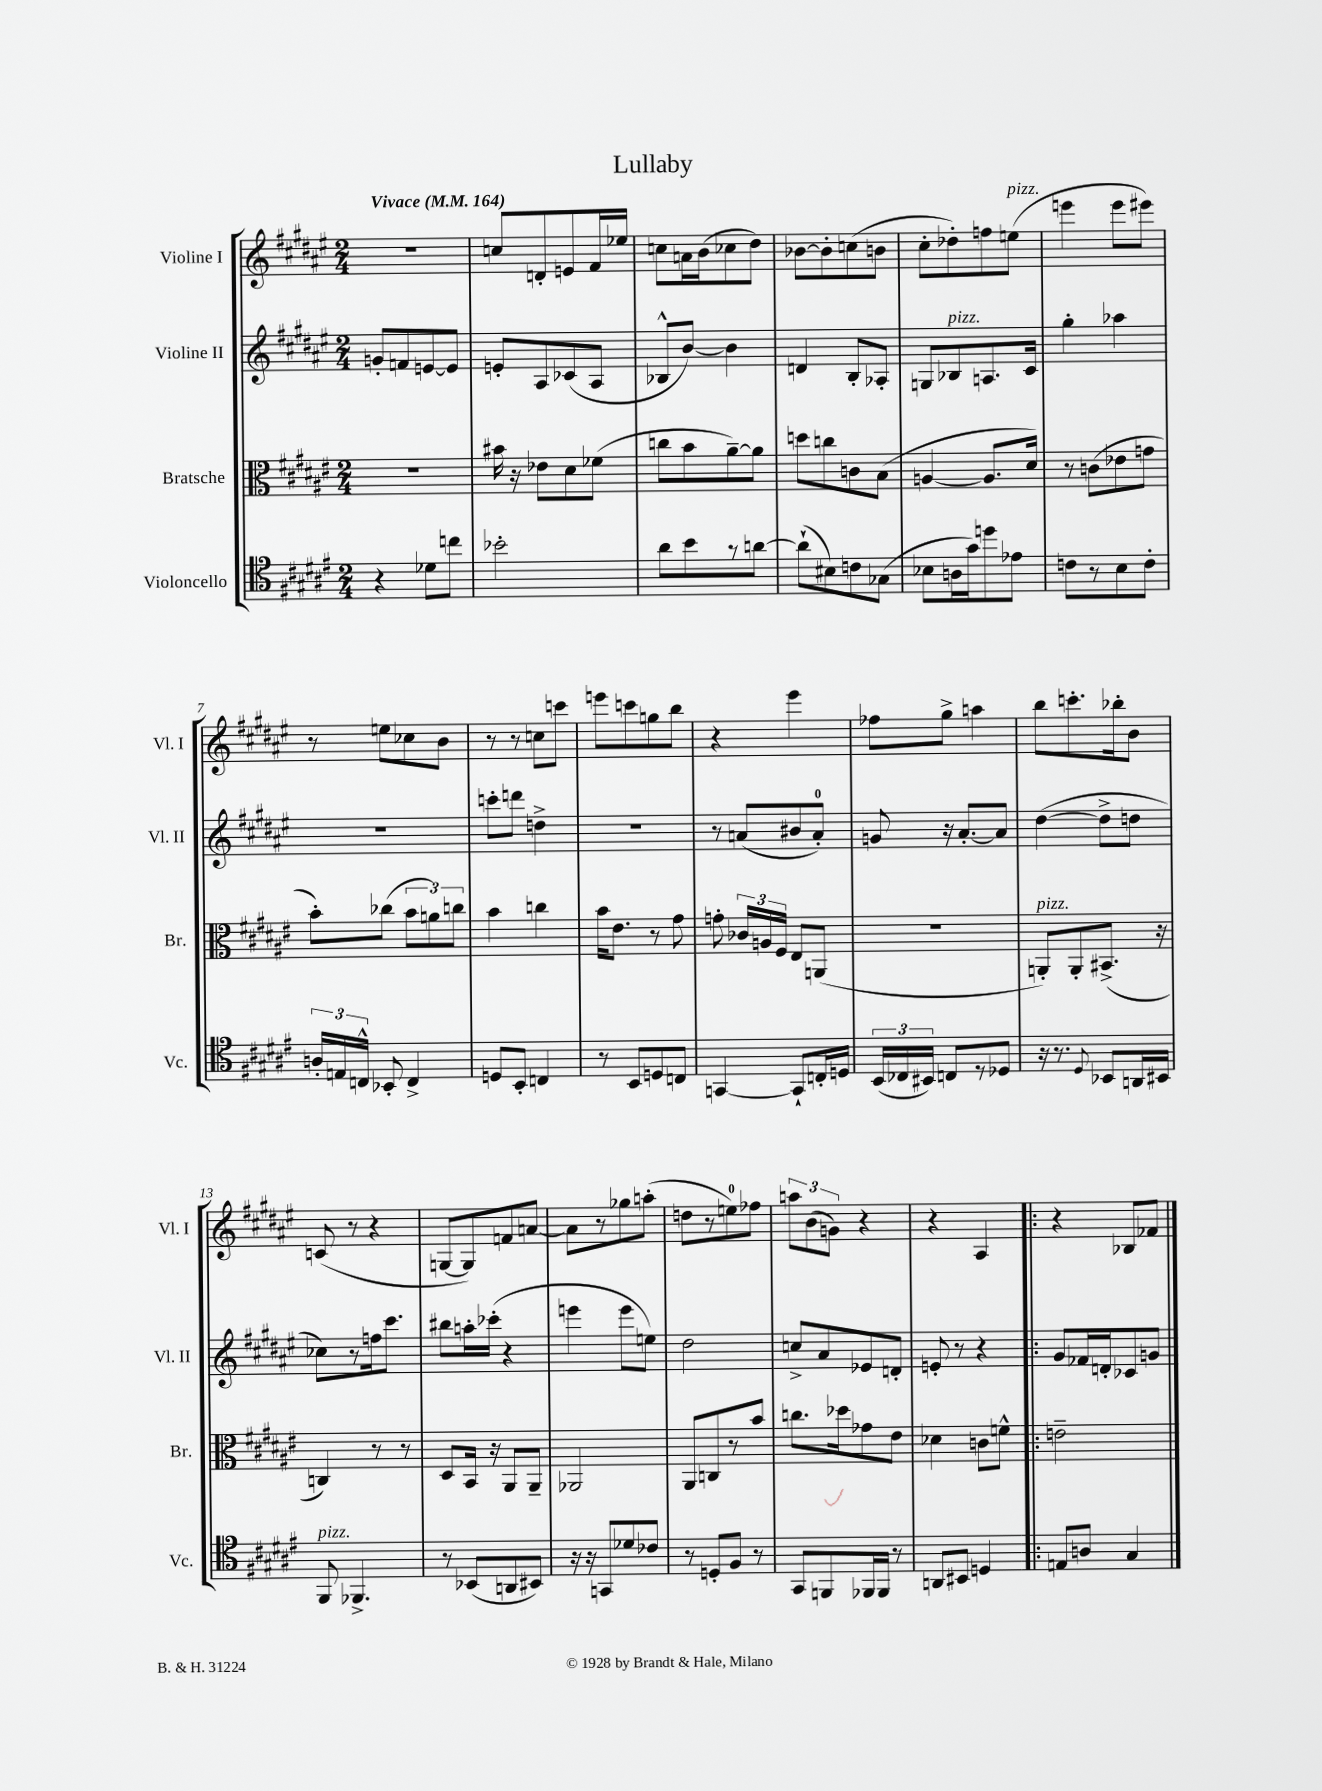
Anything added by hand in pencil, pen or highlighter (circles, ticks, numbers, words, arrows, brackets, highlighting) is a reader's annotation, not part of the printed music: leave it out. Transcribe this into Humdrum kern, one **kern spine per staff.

**kern	**kern	**kern	**kern
*part4	*part3	*part2	*part1
*staff4	*staff3	*staff2	*staff1
*I"Violoncello	*I"Bratsche	*I"Violine II	*I"Violine I
*I'Vc.	*I'Br.	*I'Vl. II	*I'Vl. I
*clefC4	*clefC3	*clefG2	*clefG2
*k[f#c#g#d#a#e#]	*k[f#c#g#d#a#e#]	*k[f#c#g#d#a#e#]	*k[f#c#g#d#a#e#]
*M2/4	*M2/4	*M2/4	*M2/4
*MM164	*MM164	*MM164	*MM164
=1	=1	=1	=1
!	!	!	!LO:TX:a:B:t=Vivace
4r	2r	8gn'/L	2r
.	.	8fn/	.
8d-X\L	.	[8en/	.
8ccn\J	.	8e/J]	.
=2	=2	=2	=2
2b-X'\	16b#X\	8en'/L	8ccn/L
.	16r	.	.
.	8e-X\L	8A#/	8dn'/
.	8d#\	(8c-X/	8en/
.	(8f-X\J	8A#/J	16f#/L
.	.	.	16ee-X/JJ
=3	=3	=3	=3
8a#\L	8ccn\L	8B-X^^/L	8ccn\L
8b\	8b\	[8b/J)	16an\L
.	.	.	(16b\J
8r	[8a#~\)	4b\]	8cc-X\
[8an\J	8a#\J]	.	8dd#\J)
=4	=4	=4	=4
(8a`\L]	8ddn\L	4dn/	[8b-X\L
8B#X\)	8ccn\	.	8b-'\]
8cn\	8cn\	8B'/L	(8ccn\
(8G-X\J	(8B\J	8A-X'/J	8bn\J
=5	=5	=5	=5
8B-X\L	[4An/	8Gn/L	8cc#'\L
!	!	!LO:TX:a:i:t=pizz.	!
16An\L	.	8B-X/	8dd-X'\)
16g#\J)	.	.	.
8ddn\	8.A/L]	8.An/	8ffn\
!	!	!	!LO:TX:a:i:t=pizz.
8e-X\J	.	.	(8een\J
.	16d#/Jk)	16c#/Jk	.
=6	=6	=6	=6
8cn\L	8r	4gg#'\	4eeen\
8r	(8cn\L	.	.
8B\	8e-X\	4aa-X\	8eee\L
8c'\J	8gn\J	.	8eee#X\J)
!!LO:LB:g=z
=7	=7	=7	=7
24An'/LL	8b'\L)	2r	8r
24En/	.	.	.
24Cn^^/JJ	.	.	.
8BB-X'/	(8cc-X\J	.	8een\L
4C^/	12b\L	.	8cc-X\
.	12an\)	.	.
.	.	.	8b\J
.	12ccn\J	.	.
=8	=8	=8	=8
8Dn/L	4b\	8cccn'\L	8r
8BB'/J	.	8dddn\J	8r
4Cn/	4ccn\	4ddn^\	8ccn\L
.	.	.	8cccn\J
=9	=9	=9	=9
8r	16b\KL	2r	8eeen\L
.	8.e#\J	.	.
8BB/L	.	.	8cccn\
8Dn/	8r	.	8ggn\
8Cn/J	8g#\	.	8bb\J
=10	=10	=10	=10
[4GGn/	8gn'\	8r	4r
.	24c-X/LL	(8an/L	.
.	24An/	.	.
.	24F#/JJ	.	.
8GG`/L]	8E#/L	8b#X/	4eee#\
16Cn'/L	(8AAn/J	8a'/J)	.
16Dn/JJ	.	.	.
=11	=11	=11	=11
(24BB/LL	2r	8gn/	8ff-X\L
24C-X/	.	.	.
24BB#X/JJ)	.	.	.
8Cn/L	.	16r	8gg#^\J
.	.	[8.a#'/L	.
8r	.	.	4aan\
8D-X/J	.	8a#/J]	.
=12	=12	=12	=12
!	!LO:TX:a:i:t=pizz.	!	!
16r	8AAn'/L)	([4dd#\	8bb\L
8.r	.	.	.
.	8AA'/	.	8.cccn'\
8qqD#/	.	.	.
8BB-X/L	(8.BB#X^/J	8dd#^\L]	.
.	.	.	16bb-X'\k
16AAn/L	.	8ddn\J	8b\J
16BB#X/JJ	16r	.	.
!!LO:LB:g=z
=13	=13	=13	=13
!LO:TX:a:i:t=pizz.	!	!	!
8FF#/	4Cn/)	8cc-X\L)	(8cn/
4.FF-X^/	.	8r	8r
.	8r	16ffn\k	4r
.	.	8.ccc#\J	.
.	8r	.	.
=14	=14	=14	=14
8r	8D#/L	8bb#X\L	[8Gn/L
(8BB-X/L	16BB/Jk	16aan'\L	8G/])
.	16r	(16ccc-X'\JJ	.
8AAn/	8AA#/L	4r	8fn/
8BB#X/J)	8AA#~/J	.	[8an/J
=15	=15	=15	=15
16r	2AA-X/	4eeen\	8a\L]
16r	.	.	.
8GGn/L	.	.	8r
8d-X/	.	8eee\L	8gg-X\
8c-X/J	.	8een\J)	(8aan'\J
=16	=16	=16	=16
8r	8AA#/L	2dd#\	8ddn\L
8Dn'/L	8Cn/	.	8r
8F#/J	8r	.	8een\)
8r	8b/J	.	8ff-X\J
=17	=17	=17	=17
8GG#/L	8.ccn\L	8ccn^/L	12aan\L
.	.	.	(12b\
8FFn/	.	8a#/	.
.	.	.	12gn\J)
.	16dd-X\k	.	.
16FF-X/L	8g-X\	8e-X/	4r
16FF-/JJ	.	.	.
8r	8e#\J	8dn'/J	.
=18	=18	=18	=18
8AAn/L	4d-X\	8en'/	4r
8BB#X/J	.	8r	.
4Dn/	8cn\L	4r	4A#/
.	8fn^^\J	.	.
=19!|:	=19!|:	=19!|:	=19!|:
8En/L	2en~\	8g#/L	4r
8An/J	.	16f-X/L	.
.	.	16dn'/J	.
4G#/	.	8c-X/	8B-X/L
.	.	8gn/J	8f-X/J
==	==	==	==
*-	*-	*-	*-
